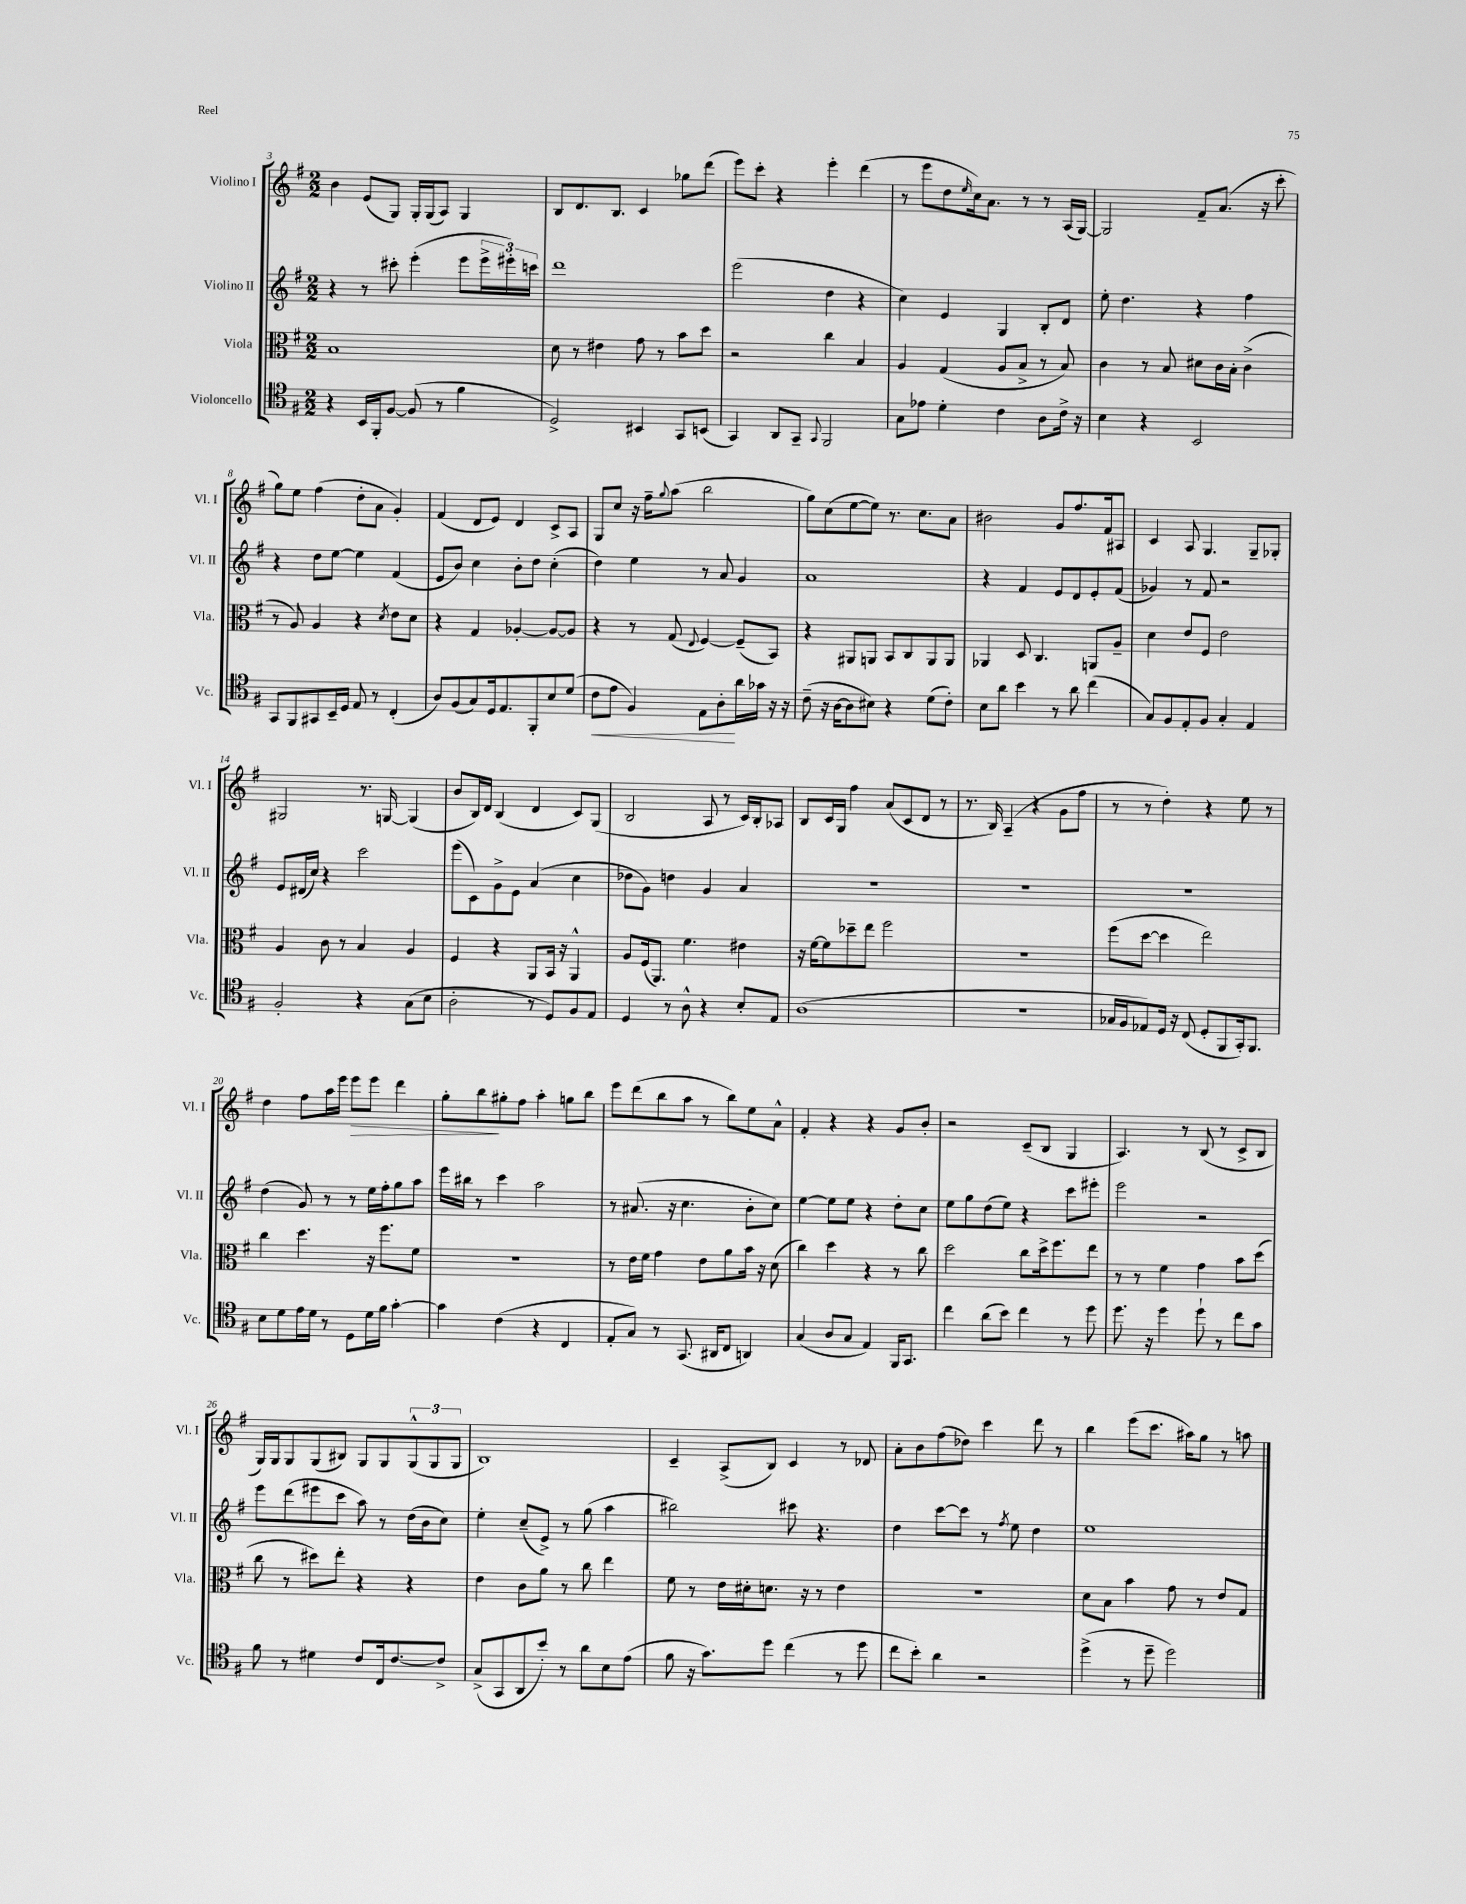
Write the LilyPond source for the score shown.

<<
\new StaffGroup <<
\new Staff = "s0" \with { instrumentName = "Violino I" shortInstrumentName = "Vl. I" } {
    \clef treble \key g \major \numericTimeSignature \time 2/2
    b'4 e'8( g8) g16-. g16( a8) g4 |
    b8 d'8. b8. c'4 ges''8 d'''8( |
    e'''8) c'''8-. r4 e'''4-. d'''4( |
    r8 e'''8 d''8 \grace { e''16 } c''16) a'8. r8 r8 a16( g16~) |
    g2 fis'8-- a'8.( r16 c'''8-. |
    g''8) e''8 fis''4( d''8-. a'8 g'4-.) |
    fis'4( d'8 e'8) d'4 c'8-> a8 |
    g8 c''8 r16 fis''16-- \appoggiatura { g''8 } a''8( b''2 |
    g''8) c''8( e''8~ e''8) r8. c''8. a'8 |
    bis'2 g'8 fis''8. fis'16 ais8 |
    c'4 a8 g4. g8-- ges8-. |
    gis2 r8. g16~ g4( |
    b'8 b16) d'16 b4( d'4 c'8) g8( |
    b2 a8 r8 c'16) b16-. aes8 |
    b8 c'16 g16 fis''4 a'8( c'8 d'8 r8 |
    r8. b16) a4--( r4 g'8 fis''8 |
    r8 r8 d''4-.) r4 e''8 r8 |
    d''4 fis''8 a''16 e'''16 e'''8\> e'''8 d'''4 |
    g''8-. b''8\! gis''8-. fis''8 a''4-. g''8 b''8 |
    e'''8 d'''8( b''8 a''8 r8 b''8) e''8 a'8-^ |
    fis'4-. r4 r4 g'8 b'8-. |
    r2 c'8--( b8 g4 |
    a4.) r8 b8( r8 c'8-> b8 |
    g16) g16 g8 g8( bis8) g8 g8 \tuplet 3/2 { g8-^( g8 g8 } |
    b1) |
    c'4-- a8->( b8) c'4 r8 des'8 |
    a'8-. b'8 fis''8( des''8) c'''4 d'''8 r8 |
    b''4 e'''8( c'''8. ais''16) g''8 r8 a''8 \bar "|." |
}
\new Staff = "s1" \with { instrumentName = "Violino II" shortInstrumentName = "Vl. II" } {
    \clef treble \key g \major \numericTimeSignature \time 2/2
    r4 r8 cis'''8-. e'''4-.( e'''8 \tuplet 3/2 { e'''16-> eis'''16-.) c'''16 } |
    d'''1 |
    e'''2( d''4 r4 |
    c''4) e'4 g4 b8-. d'8 |
    e''8-. d''4. r4 fis''4 |
    r4 d''8 e''8~ e''4 fis'4( |
    e'8 b'8) c''4 b'8-. d''8 c''4-.( |
    d''4) e''4 r8 a'8 g'4 |
    a'1 |
    r4 fis'4 e'8 d'8 e'8-. fis'8( |
    ges'4) r8 fis'8 r2 |
    e'8 dis'16( c''16) r4 c'''2 |
    e'''8( c'8) g'8-> e'8 a'4( c''4 |
    des''8 g'8) d''4 g'4 a'4 |
    R1 |
    R1 |
    R1 |
    d''4( g'8) r8 r8 e''16 fis''16-. g''8 a''8 |
    e'''16 bis''16 r8 c'''4 a''2 |
    r8 ais'8.( r16 c''4. b'8-. c''8) |
    e''4~ e''8 e''8 r4 d''8-. c''8 |
    e''8 g''8 d''8( e''8) r4 c'''8 eis'''8-. |
    e'''2 r2 |
    e'''8 d'''8( eis'''8 c'''8 a''8) r8 d''16( b'16 c''8) |
    e''4-. c''8--( e'8->) r8 g''8( a''4 |
    bis''2) cis'''8 r4. |
    d''4 c'''8~ c'''8 r8 \acciaccatura { fis''8 } e''8 d''4 |
    e''1 \bar "|." |
}
\new Staff = "s2" \with { instrumentName = "Viola" shortInstrumentName = "Vla." } {
    \clef alto \key g \major \numericTimeSignature \time 2/2
    b1 |
    d'8 r8 eis'4 g'8 r8 b'8 d''8 |
    r2 c''4 b4 |
    a4 g4( a8 b8-> r8 b8) |
    c'4 r8 b8 dis'8 c'16 b16-. c'4->( |
    r8 a8) a4 r4 \acciaccatura { d'8 } e'8 d'8 |
    r4 g4 aes4~-. aes8~ aes8 |
    r4 r8 g8( \appoggiatura { e8 } fis4~) fis8--( b,8) |
    r4 ais,8 a,8 b,8 c8 a,8 a,8 |
    aes,4 d8 c4. a,8 a8-- |
    d'4 e'8 fis8 e'2 |
    a4 c'8 r8 b4 a4 |
    fis4 r4 a,8 b,16 r16 a,4-^ |
    a8 fis16( a,8.) fis'4. eis'4 |
    r16 fis'16~ fis'8 des''8-- e''8 fis''2 |
    R1 |
    fis''8( d''8~ d''4 e''2) |
    c''4 d''4. r16 fis''8. fis'8 |
    R1 |
    r8 e'16 fis'16 g'4 e'8 a'8 b'16 r16 d'8( |
    c''4) d''4 r4 r8 c''8 |
    d''2 c''8 d''16-> fis''8. e''8 |
    r8 r8 fis'4 g'4 b'8 d''8( |
    c''8 r8 dis''8) e''8-. r4 r4 |
    e'4 c'8 a'8 r8 c''8 e''4 |
    fis'8 r8 e'16 dis'16-. d'8. r16 r8 e'4 |
    r1 |
    d'8 b8 b'4 g'8 r8 e'8 g8 \bar "|." |
}
\new Staff = "s3" \with { instrumentName = "Violoncello" shortInstrumentName = "Vc." } {
    \clef tenor \key g \major \numericTimeSignature \time 2/2
    r4 b,16 fis,16-. fis8~ fis8( r8 fis'4 |
    d2->) bis,4 g,8 b,8( |
    g,4) a,8 g,8-- \appoggiatura { g,8 } fis,2 |
    g8 ees'8 d'4-. c'4 a8 c'16-> r16 |
    b4 r4 b,2 |
    g,8 fis,8 gis,8 b,16-- d16 e8 r8 c4-.( |
    a8) fis8( g8) d16 e8. fis,8-. b8 d'8( |
    c'8\< e'8 fis4) e8 a8-.\! a'16 ges'16 r16 r16 |
    c'8--( r16 a16~ a8 bis8) r4 d'8( c'8-.) |
    b8 a'8 b'4 r8 a'8 c''4( |
    g8) fis8 e8-. fis8 g4-. e4 |
    fis2-. r4 g8( b8 |
    a2-. r8 d8) fis8 e8 |
    d4 r8 a8-^ r4 b8-. e8 |
    a1( |
    r1 |
    ges16 fis16 ees8) d16 r16 c8( d8-. fis,8 g,16-.) fis,8. |
    b8 d'8 e'16 d'16 r8 d8 d'16 fis'16 g'4~-. |
    g'4 c'4( r4 c4 |
    e8-. g8) r8 g,8.( ais,16 c8 a,4) |
    g4( a8 g8 e4) fis,16 g,8. |
    c''4 a'8( b'8) c''4 r8 d''8 |
    d''8. r16 d''4 d''8-! r8 c''8 g'8 |
    fis'8 r8 dis'4 c'8 c16 c'8.~ c'8-> |
    g8->( g,8 a,8 b'8-.) r8 a'8 b8 e'8( |
    fis'8 r16 g'8.) d''8 c''4( r8 d''8 |
    c''8 b'8-.) a'4 r2 |
    d''4->( r8 d''8-- d''2) \bar "|." |
}
>>
>>
\layout { \context { \Score currentBarNumber = #3 } }
